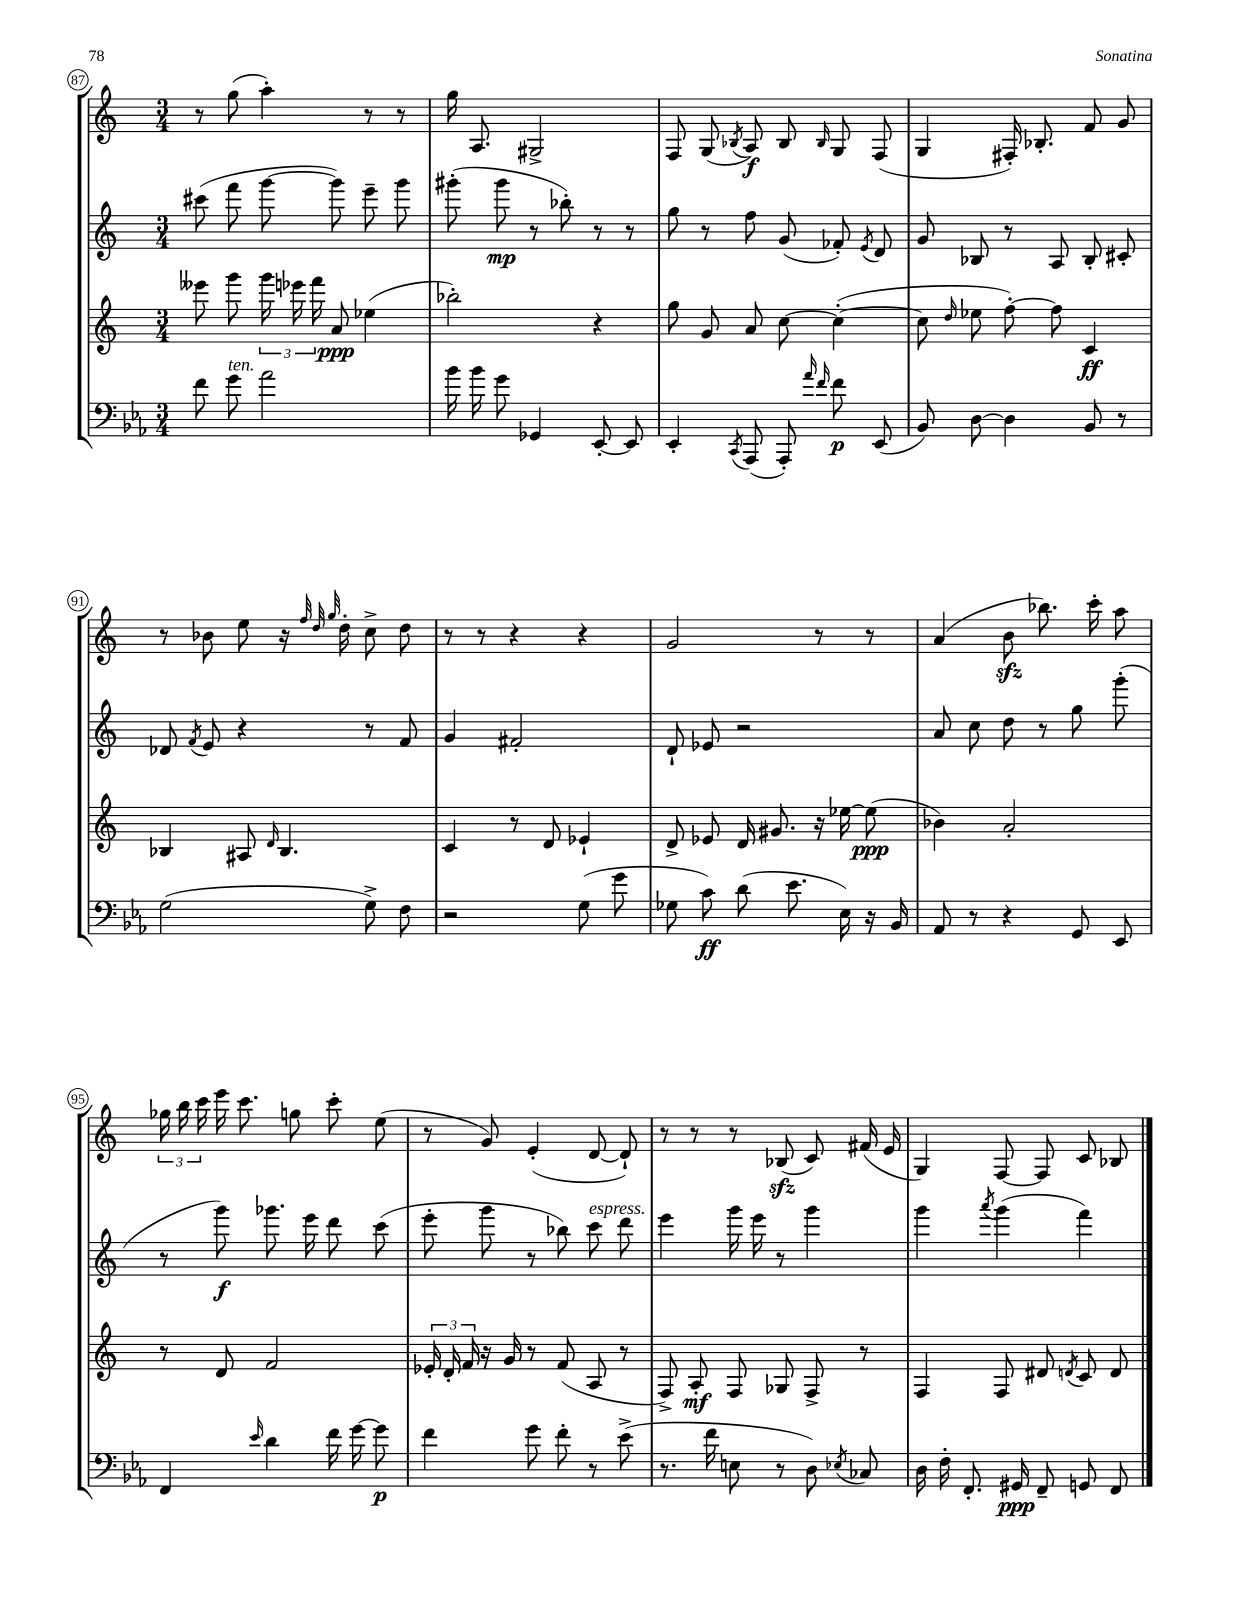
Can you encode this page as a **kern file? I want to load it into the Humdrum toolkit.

**kern	**kern	**kern	**kern
*staff4	*staff3	*staff2	*staff1
*clefF4	*clefG2	*clefG2	*clefG2
*k[b-e-a-]	*k[]	*k[]	*k[]
*M3/4	*M3/4	*M3/4	*M3/4
8f\	8eee--\	(8ccc#\	8r
8g\	8ggg\	8fff\	(8gg\
2a-\	24ggg\	[8ggg\	4aa'\)
.	24eee-\	.	.
.	24fff\	.	.
.	8a/	8ggg\])	.
.	(4ee-\	8eee~\	8r
.	.	8ggg\	8r
=	=	=	=
16b-\	2bb-'\)	(8ggg#'\	16gg\
16b-\	.	.	8.A/
8g\	.	8ggg#\	.
4GG-/	.	8r	2G#^/
.	.	8bb-'\)	.
[8EE-'/	4r	8r	.
8EE-/]	.	8r	.
=	=	=	=
4EE-'/	8gg\	8gg\	8F/
.	8g/	8r	(8G/
8qCC/	.	.	8qB-/
(8AAA-/	8a/	8ff\	8A/)
8AAA-'/)	[8cc\	(8g/	8B-/
16qqa-/	.	.	.
16qqf/	.	.	16qqB-/
8f\	(4cc'\_	8f-'/)	8G/
.	.	8qe/	.
(8EE-/	.	8d/	(8F/
=	=	=	=
8BB-/)	8cc\]	8g/	4G/
.	16qqdd/	.	.
[8D\	8ee-\	8B-/	.
4D\]	[8ff'\)	8r	16F#'/)
.	.	.	8.B-'/
.	8ff\]	8A/	.
8BB-/	4c/	8B-'/	8f/
8r	.	8c#'/	8g/
=	=	=	=
(2G\	4B-/	8d-/	8r
.	.	8qf/	.
.	.	8e/	8b-\
.	8A#/	4r	8ee\
.	16qqd/	.	.
.	4.B-/	.	16r
.	.	.	32qqff/
.	.	.	32qqdd/
.	.	.	32qqgg/
.	.	.	16dd'\
8G^\)	.	8r	8cc^\
8F\	.	8f/	8dd\
=	=	=	=
2r	4c/	4g/	8r
.	.	.	8r
.	8r	2f#'/	4r
.	8d/	.	.
(8G\	4e-`/	.	4r
8g\	.	.	.
=	=	=	=
8G-\	8d^/	8d`/	2g/
8c\)	8e-/	8e-/	.
(8d\	16d/	2r	.
.	8.g#/	.	.
8.e-\	.	.	.
.	16r	.	8r
16E-\)	[16ee-\	.	.
16r	(8ee-\]	.	8r
16BB-/	.	.	.
=	=	=	=
8AA-/	4b-\)	8a/	(4a/
8r	.	8cc\	.
4r	2a'/	8dd\	8b\
.	.	8r	8.bb-\)
8GG/	.	8gg\	.
.	.	.	16ccc'\
8EE-/	.	(8ggg'\	8aa\
=	=	=	=
4FF/	8r	8r	24gg-\
.	.	.	24bb\
.	.	.	24ccc\
.	8d/	8ggg\)	16eee\
.	.	.	8.ccc\
16qqe-/	.	.	.
4d\	2f/	8.ggg-\	.
.	.	.	8gg\
.	.	16eee\	.
16f\	.	8ddd\	8ccc'\
[16g\	.	.	.
8g\]	.	(8ccc\	(8ee\
=	=	=	=
4f\	24e-'/	8eee'\	8r
.	24d'/	.	.
.	24f/	.	.
.	16r	8ggg\	8g/)
.	16g/	.	.
8g\	8r	8r	(4e'/
8f'\	(8f/	8bb-\)	.
8r	8A/	8ccc\	[8d/
(8e-^\	8r	8ddd\	8d`/])
=	=	=	=
8.r	8F^/)	4eee\	8r
.	8A'/	.	8r
16f\	.	.	.
8E\	8F/	16ggg\	8r
.	.	16eee\	.
8r	8G-/	8r	(8B-/
8D\)	8F^/	4ggg\	8c/)
8qE-/	.	.	.
8C-/	8r	.	(16f#/
.	.	.	16e/
=	=	=	=
16D\	4F/	4ggg\	4G/)
16F'\	.	.	.
8.FF'/	.	.	.
.	.	8qaaa/	.
.	8F/	(4ggg\	[8F/
16GG#/	.	.	.
8FF~/	8d#/	.	8F/]
.	8qd/	.	.
8GG/	8c/	4fff\)	8c/
8FF/	8d/	.	8B-/
==	==	==	==
*-	*-	*-	*-
